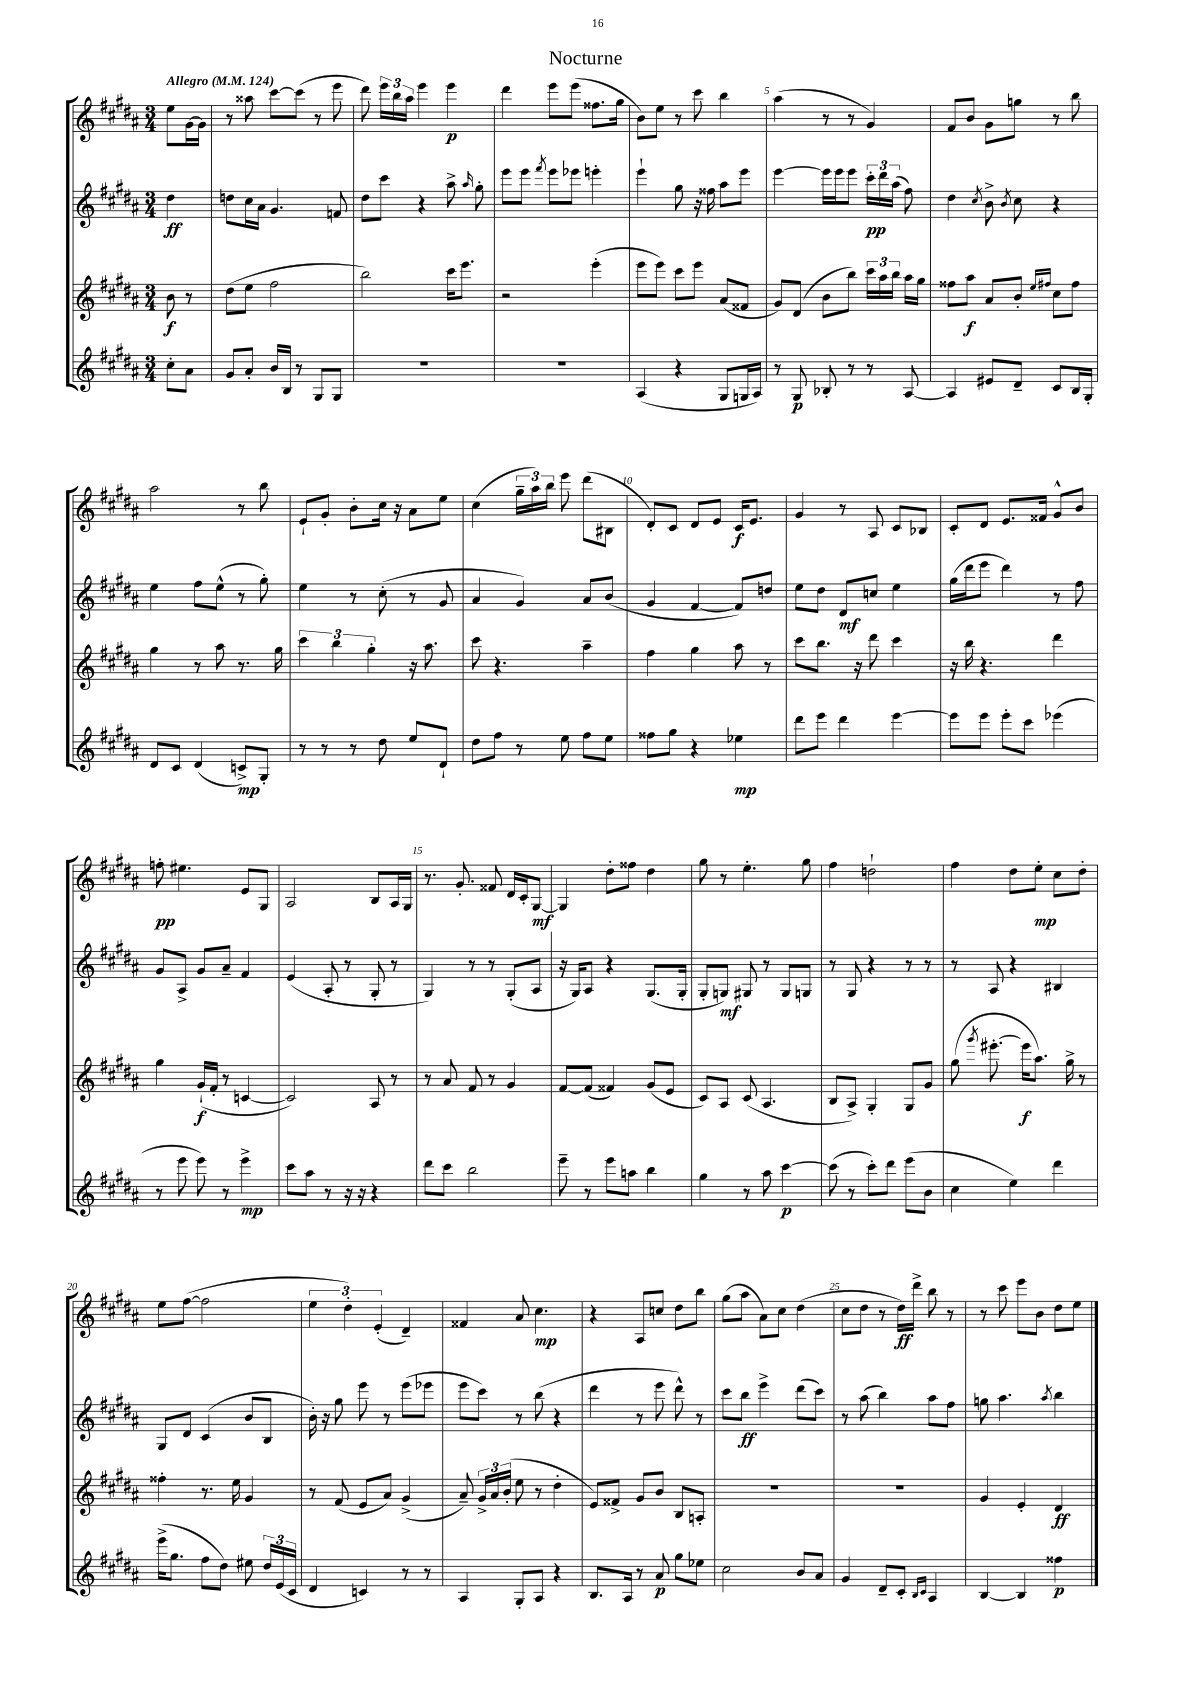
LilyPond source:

\header { title = "Nocturne" }
<<
\new StaffGroup <<
\new Staff = "s0" {
    \clef treble \key b \major \numericTimeSignature \time 3/4 \partial 4 \tempo "Allegro" 4 = 124
    \autoBeamOff e''8[ gis'16~ gis'16] |
    r8 aisis''8 cis'''8[~ cis'''8]( r8 e'''8 |
    dis'''8) \tuplet 3/2 { e'''16[ b''16 ais''16] } e'''4 e'''4\p |
    dis'''4 e'''8[ e'''8]( fisis''8.[ gis''16] |
    b'8[) e''8] r8 cis'''8 b''4 |
    ais''4( r8 r8 gis'4) |
    fis'8[ b'8] gis'8[ g''8] r8 b''8 |
    ais''2 r8 b''8 |
    e'8[-! gis'8]-. b'8[-. cis''16] r16 ais'8[ e''8] |
    cis''4( \tuplet 3/2 { gis''16[-- ais''16) b''16] } e'''8 dis'''8[( bis8] |
    dis'8[-.) cis'8] dis'8[ e'8] cis'16[\f e'8.] |
    gis'4 r8 ais8 cis'8[ bes8] |
    cis'8[-. dis'8] e'8.[ fisis'16] gis'8[-^ b'8] |
    f''8-.\pp eis''4. e'8[ gis8] |
    ais2 b8[ ais16 gis16] |
    r8. gis'8.-. fisis'8 dis'16[ cis'16-. gis8]~\mf |
    gis4 dis''8[-. fisis''8] dis''4 |
    gis''8 r8 e''4.-. gis''8 |
    fis''4 d''2-! |
    fis''4 dis''8[ e''8]-.\mp cis''8[ dis''8]-. |
    e''8[ fis''8]~( fis''2 |
    \tuplet 3/2 { e''4 dis''4-.) e'4-.( } dis'4--) |
    fisis'4 ais'8 cis''4.\mp |
    r4 ais8[ c''8] dis''8[ b''8] |
    gis''8[( ais''8] ais'8[) cis''8] dis''4( |
    cis''8[ dis''8] r8 dis''16[\ff) dis'''16]-> b''8 r8 |
    r8 cis'''8 e'''8[ b'8] dis''8[ e''8] \bar "|." |
}
\new Staff = "s1" {
    \clef treble \key b \major \numericTimeSignature \time 3/4 \partial 4
    \autoBeamOff dis''4\ff |
    d''8[ cis''16 ais'16] gis'4. f'8 |
    dis''8[ cis'''8] r4 ais''8-> \grace { ais''16 } gis''8-. |
    e'''8[ e'''8] \acciaccatura { fis'''8 } e'''8[ ees'''8] e'''4-. |
    e'''4-! gis''8 r16 fisis''16 ais''8[ e'''8] |
    e'''4~ e'''16[ e'''16 e'''8] \tuplet 3/2 { cis'''16[-.\pp dis'''16 ais''16]( } fis''8) |
    dis''4 \acciaccatura { cis''8 } b'8-> \acciaccatura { b'8 } cis''8 r4 |
    e''4 fis''8[ e''8]-^( r8 gis''8-.) |
    e''4 r8 cis''8-.( r8 gis'8 |
    ais'4 gis'4) ais'8[ b'8]( |
    gis'4 fis'4~ fis'8[) d''8] |
    e''8[ dis''8] dis'8[\mf c''8] e''4 |
    gis''16[( dis'''16 e'''8] dis'''4) r8 fis''8 |
    gis'8[ ais8]-> gis'8[ ais'8]-- fis'4 |
    e'4( ais8-. r8 gis8-. r8 |
    gis4) r8 r8 gis8[-.( ais8] |
    r16 gis16[) ais8] r4 gis8.[( gis16]-. |
    gis8[-. g8]\mf) gis8 r8 gis8[ g8] |
    r8 gis8 r4 r8 r8 |
    r8 ais8 r4 bis4 |
    gis8[ dis'8] cis'4( b'8[ b8] |
    b'16-.) r16 gis''8 e'''8 r8 e'''8[( ees'''8] |
    e'''8[ cis'''8]) r8 b''8( r4 |
    dis'''4 r8 e'''8 dis'''8-^) r8 |
    cis'''8[ b''8]\ff e'''4-> dis'''8[( cis'''8]) |
    r8 ais''8( b''4) ais''8[ fis''8] |
    g''8 ais''4. \acciaccatura { ais''8 } b''4 \bar "|." |
}
\new Staff = "s2" {
    \clef treble \key b \major \numericTimeSignature \time 3/4 \partial 4
    \autoBeamOff b'8\f r8 |
    dis''8[( e''8] fis''2 |
    b''2) cis'''16[ e'''8.] |
    r2 e'''4-.( |
    e'''8[ e'''8]) cis'''8[ e'''8] ais'8[( fisis'8] |
    gis'8[) dis'8]( b'8[ b''8]) \tuplet 3/2 { cis'''16[ ais''16 b''16] } ais''16[ gis''16] |
    fisis''8[ ais''8]\f ais'8[ b'8]-. \grace { e''16[ fis''16] } cis''8[ fis''8] |
    gis''4 r8 ais''8 r8. gis''16 |
    \tuplet 3/2 { cis'''4 b''4 gis''4-. } r16 ais''8. |
    cis'''8 r4. ais''4-- |
    fis''4 gis''4 ais''8 r8 |
    cis'''8[ b''8.] r16 dis'''8 cis'''4 |
    r16 b''16 r4. dis'''4 |
    gis''4 gis'16[-!\f( fis'16]-. r8 c'4~ |
    c'2) ais8 r8 |
    r8 ais'8 fis'8 r8 gis'4 |
    fis'8[~ fis'8]( fisis'4) gis'8[( e'8] |
    cis'8[) ais8] cis'8( ais4. |
    b8[ ais8]->) gis4-. gis8[ gis'8] |
    gis''8( \acciaccatura { gis'''8 } eis'''8.~-. eis'''16[\f ais''8.]) gis''16-> r8 |
    fisis''4-. r8. e''16 gis'4 |
    r8 fis'8( e'8[ ais'8]) gis'4->( |
    ais'8--) \tuplet 3/2 { gis'16[-> ais'16 b'16]-.( } e''8 r8 dis''4-. |
    e'8[) fisis'8]-> gis'8[ b'8] b8[ a8]-. |
    R2. |
    R2. |
    gis'4 e'4-. dis'4\ff \bar "|." |
}
\new Staff = "s3" {
    \clef treble \key b \major \numericTimeSignature \time 3/4 \partial 4
    \autoBeamOff cis''8[-. ais'8] |
    gis'8[ ais'8]-. b'16[ b16] r8 gis8[ gis8] |
    R2. |
    R2. |
    ais4( r4 gis8[ g16 ais16]) |
    r8 gis8\p bes8-. r8 r8 ais8~ |
    ais4 eis'8[ dis'8]-- cis'8[ b16 gis16]-. |
    dis'8[ cis'8] dis'4( c'8[->\mp) gis8]-. |
    r8 r8 r8 dis''8 e''8[ dis'8]-! |
    dis''8[ fis''8] r8 e''8 fis''8[ e''8] |
    fisis''8[ gis''8] r4 ees''4\mp |
    dis'''8[ e'''8] dis'''4 e'''4~ |
    e'''8[ e'''8] e'''8[-. cis'''8] ees'''4( |
    r8 e'''8 e'''8) r8 e'''4->\mp |
    cis'''8[ ais''8] r8 r16 r16 r4 |
    dis'''8[ cis'''8] b''2 |
    e'''8-- r8 e'''8[ a''8] b''4 |
    gis''4 r8 ais''8 cis'''4~\p |
    cis'''8( r8 cis'''8[-.) dis'''8] e'''8[( b'8] |
    cis''4 e''4) dis'''4 |
    e'''16[->( gis''8.] fis''8[ dis''8]) eis''8 \tuplet 3/2 { dis''16[ e'16( cis'16] } |
    dis'4 c'4) r8 r8 |
    ais4 gis8[-. ais8] r4 |
    b8.[ ais16] r8 ais'8\p gis''8[ ees''8] |
    cis''2 b'8[ ais'8] |
    gis'4 dis'8[-- cis'8]-. \grace { b16[ cis'16] } ais4 |
    b4~ b4 fisis''4\p \bar "|." |
}
>>
>>
\layout { \context { \Score \override BarNumber.break-visibility = ##(#f #t #t) barNumberVisibility = #(every-nth-bar-number-visible 5) } }
